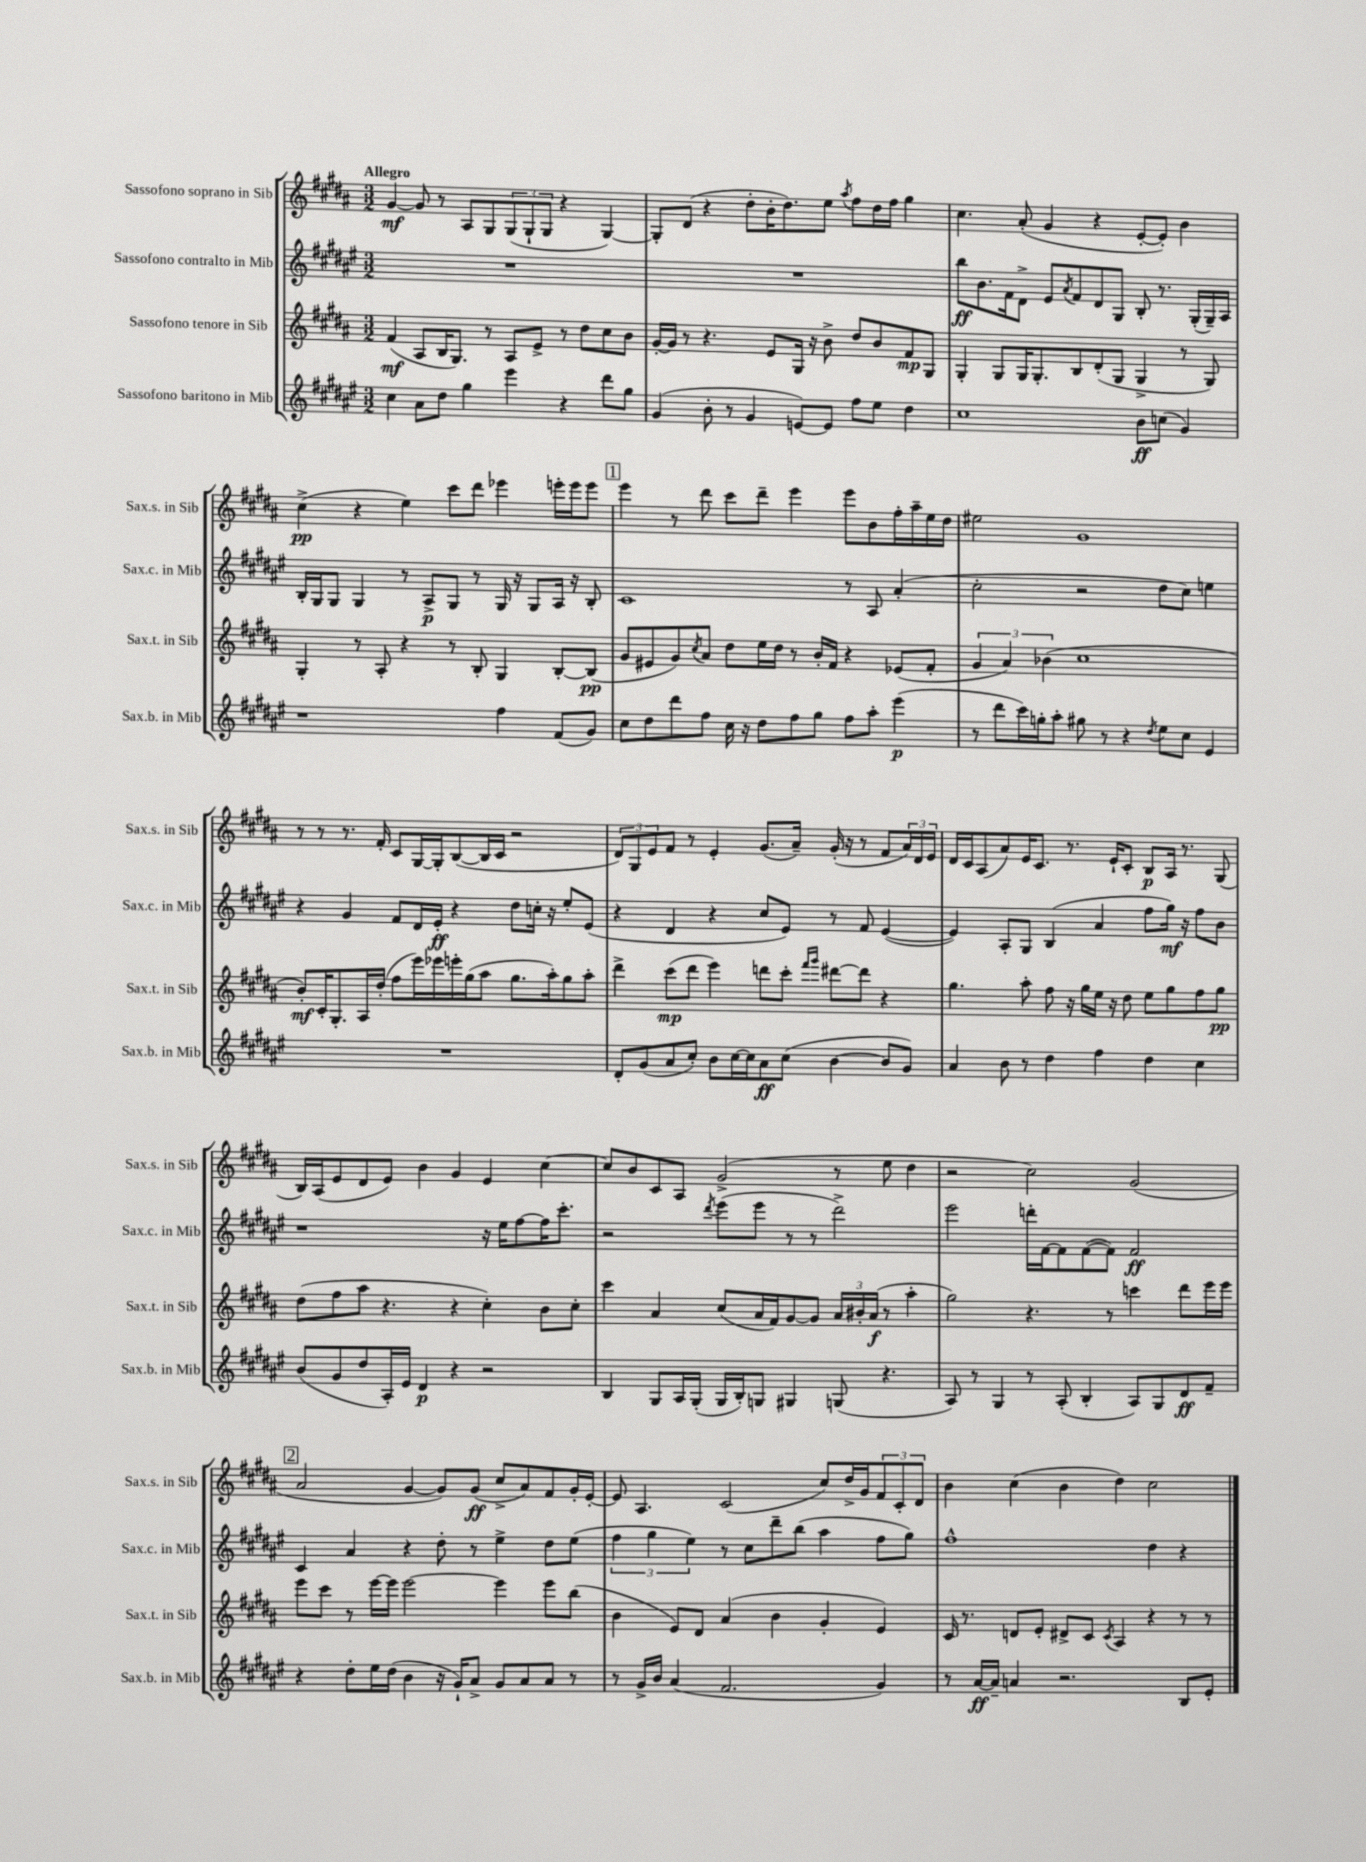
<<
\new StaffGroup <<
\new Staff = "s0" \with { instrumentName = "Sassofono soprano in Sib" shortInstrumentName = "Sax.s. in Sib" } {
    \clef treble \key b \major \numericTimeSignature \time 3/2 \tempo "Allegro"
    gis'4~\mf gis'8 r8 ais8 gis8 \tuplet 3/2 { gis8( gis8-! gis8 } r4 gis4~) |
    gis8-. dis'8( r4 dis''8-. b'16-. dis''8.) e''8 \acciaccatura { ais''8 } fis''8 dis''16 fis''16 gis''4 |
    cis''4. ais'8-.( gis'4 r4 e'8~-. e'8-.) b'4 |
    cis''4->\pp( r4 e''4) cis'''8 dis'''8 ees'''4 e'''16-. e'''16 e'''8 |
    \mark \markup { \box "1" } e'''4 r8 dis'''8 cis'''8 dis'''8-- e'''4 e'''8 b'8 fis''16-. ais''16-- e''16 dis''16 |
    eis''2 gis'1 |
    r8 r8 r8. fis'16-. cis'8 gis16~ gis16-. b8~( b16 cis'16 r2 |
    \tuplet 3/2 { dis'8) gis8 e'8 } fis'8 r8 e'4-. gis'8.( ais'16--) gis'16-.( r16 r8 fis'8 \tuplet 3/2 { ais'16) dis'16 e'16 } |
    dis'16 cis'16 ais8( ais'8) e'16 cis'8. r8. e'16-! cis'8-. b8\p ais16 r8. gis8( |
    b16) ais16( e'8 dis'8 e'8) b'4 gis'4 e'4 cis''4~ |
    cis''8 b'8 cis'8 ais8 gis'2->( r8 e''8 dis''4 |
    r2 cis''2) gis'2( |
    \mark \markup { \box "2" } ais'2 gis'4~ gis'8) gis'8\ff( cis''8-> ais'8) fis'8 gis'16-. e'16~-. |
    e'8 ais4. cis'2( cis''8) dis''16-> gis'16 \tuplet 3/2 { fis'8 cis'8-. dis'8 } |
    b'4 cis''4( b'4 dis''4) cis''2 \bar "|." |
}
\new Staff = "s1" \with { instrumentName = "Sassofono contralto in Mib" shortInstrumentName = "Sax.c. in Mib" } {
    \clef treble \key fis \major \numericTimeSignature \time 3/2
    R1. |
    R1. |
    b''8\ff b'8. fis'16 dis'8-> eis'8 \acciaccatura { ais'8 } fis'8 dis'8 gis8 b8-. r8. gis16-.( gis16--) ais16 |
    b16-. gis16 gis8 gis4 r8 ais8->\p gis8 r8 gis16 r16 gis8 ais16 r16 b8-. |
    \mark \markup { \box "1" } cis'1 r8 ais8 ais'4-.( |
    cis''2-. r2 dis''8 cis''8) e''4 |
    r4 gis'4 fis'8 dis'16 eis'16-.\ff r4 dis''8 c''16-. r16 eis''8-. eis'8( |
    r4 dis'4 r4 cis''8 eis'8) r8 fis'8 eis'4~( |
    eis'4) ais8-. gis8 b4( ais'4 fis''8 gis''16\mf) r16 fis''8 b'8 |
    r1 r16 eis''16 fis''8~ fis''16 cis'''8.-. |
    r2 \acciaccatura { dis'''8 } eis'''8( eis'''8 r8 r8 dis'''2->) |
    eis'''2 d'''16-. fis'16~ fis'8 fis'8~( fis'8) fis'2\ff |
    \mark \markup { \box "2" } cis'4 ais'4 r4 dis''8-. r8 eis''4-> dis''8 eis''8( |
    \tuplet 3/2 { fis''4 gis''4 eis''4) } r8 cis''8 dis'''8-- b''8( ais''4 fis''8 gis''8) |
    fis''1-^ dis''4 r4 \bar "|." |
}
\new Staff = "s2" \with { instrumentName = "Sassofono tenore in Sib" shortInstrumentName = "Sax.t. in Sib" } {
    \clef treble \key b \major \numericTimeSignature \time 3/2
    fis'4\mf( ais8 b16 gis8.) r8 ais8 e'8-> r8 dis''8 cis''8 b'8 |
    gis'16~-. gis'16 r8 r4. e'8 gis16 r16 b'8-> dis''8 b'8 fis'8\mp gis8 |
    gis4-. gis8 gis16 gis8.-. b8 dis'8-.( gis8 gis4-> r8 gis8) |
    gis4-. r8 ais8-. r4 r8 b8-. gis4 b8~-. b8\pp( |
    \mark \markup { \box "1" } gis'8 eis'8 gis'8) \acciaccatura { cis''8 } ais'8 dis''8 e''16 dis''16 r8 b'16-. fis'16 r4 ees'8( fis'8-. |
    \tuplet 3/2 { gis'4 ais'4) bes'4( } cis''1 |
    b'8-.\mf) cis'16-. gis8.-. ais16 dis''16-.( fis''8 e'''16) ees'''16 e'''16-. gis''16( ais''8 gis''8. ais''16-.) gis''8 ais''8-. |
    dis'''4-> cis'''8\mp( dis'''8 e'''4) d'''8 cis'''8-. \grace { fis'''16 gis'''16 } dis'''8~ dis'''8 r4 |
    gis''4. ais''8-. fis''8 r16 gis''16 e''16 r16 dis''8 e''8 gis''8 fis''8 gis''8\pp |
    dis''8( fis''8 ais''8 r4. r4 cis''4-.) b'8 cis''8-. |
    cis'''4 ais'4 cis''8( ais'16 fis'16) gis'8~ gis'8 \tuplet 3/2 { ais'16 bis'16-. ais'16\f( } r8 ais''4-. |
    gis''2) r4. r8 c'''4 dis'''8 e'''16 e'''16 |
    \mark \markup { \box "2" } e'''8 cis'''8 r8 e'''16~ e'''16 e'''2~ e'''4 e'''8 b''8( |
    b'4 e'8) dis'8 ais'4( b'4 gis'4-. e'4) |
    cis'16 r8. d'8 e'8-. dis'8-> cis'8 \acciaccatura { cis'8 } ais4 r4 r8 r8 \bar "|." |
}
\new Staff = "s3" \with { instrumentName = "Sassofono baritono in Mib" shortInstrumentName = "Sax.b. in Mib" } {
    \clef treble \key fis \major \numericTimeSignature \time 3/2
    cis''4 ais'8 dis''8 gis''4 eis'''4 r4 dis'''8 gis''8 |
    gis'4( b'8-. r8 gis'4 e'8~) e'8 fis''8 eis''8 dis''4 |
    cis''1 b'8\ff c''8( gis'4) |
    r1 fis''4 fis'8( gis'8) |
    \mark \markup { \box "1" } cis''8 dis''8 dis'''8 fis''8 cis''16 r16 dis''8 fis''8 gis''8 fis''8 ais''8-. eis'''4\p( |
    r8 dis'''8 cis'''16) g''16-. ais''8-. gis''8 r8 r4 \acciaccatura { dis''8 } eis''8 cis''8 eis'4 |
    R1. |
    dis'8-. gis'8( ais'8 cis''8-.) b'8 cis''16~ cis''16 ais'8\ff cis''8( b'4~ b'8 gis'8) |
    ais'4 b'8 r8 dis''4 fis''4 dis''4 cis''4 |
    b'8( gis'8 dis''8 ais16-.) eis'16 dis'4\p r4 r2 |
    b4 gis8 ais16 gis16-.( gis16 b16-.) g8 gis4 g8( r4. |
    ais8) r8 gis4 r8 ais8-.( b4-. ais8) gis8 dis'8\ff fis'8-- |
    \mark \markup { \box "2" } r4 dis''8-. eis''16 dis''16( b'4 r16 gis'16-!) ais'8-> gis'8 ais'8 ais'8 r8 |
    r8 gis'16-> b'16 ais'4( fis'2. gis'4) |
    r8 ais'16~\ff ais'16-- a'4 r2. b8 eis'8-. \bar "|." |
}
>>
>>
\layout { \context { \Score \remove "Bar_number_engraver" } }
